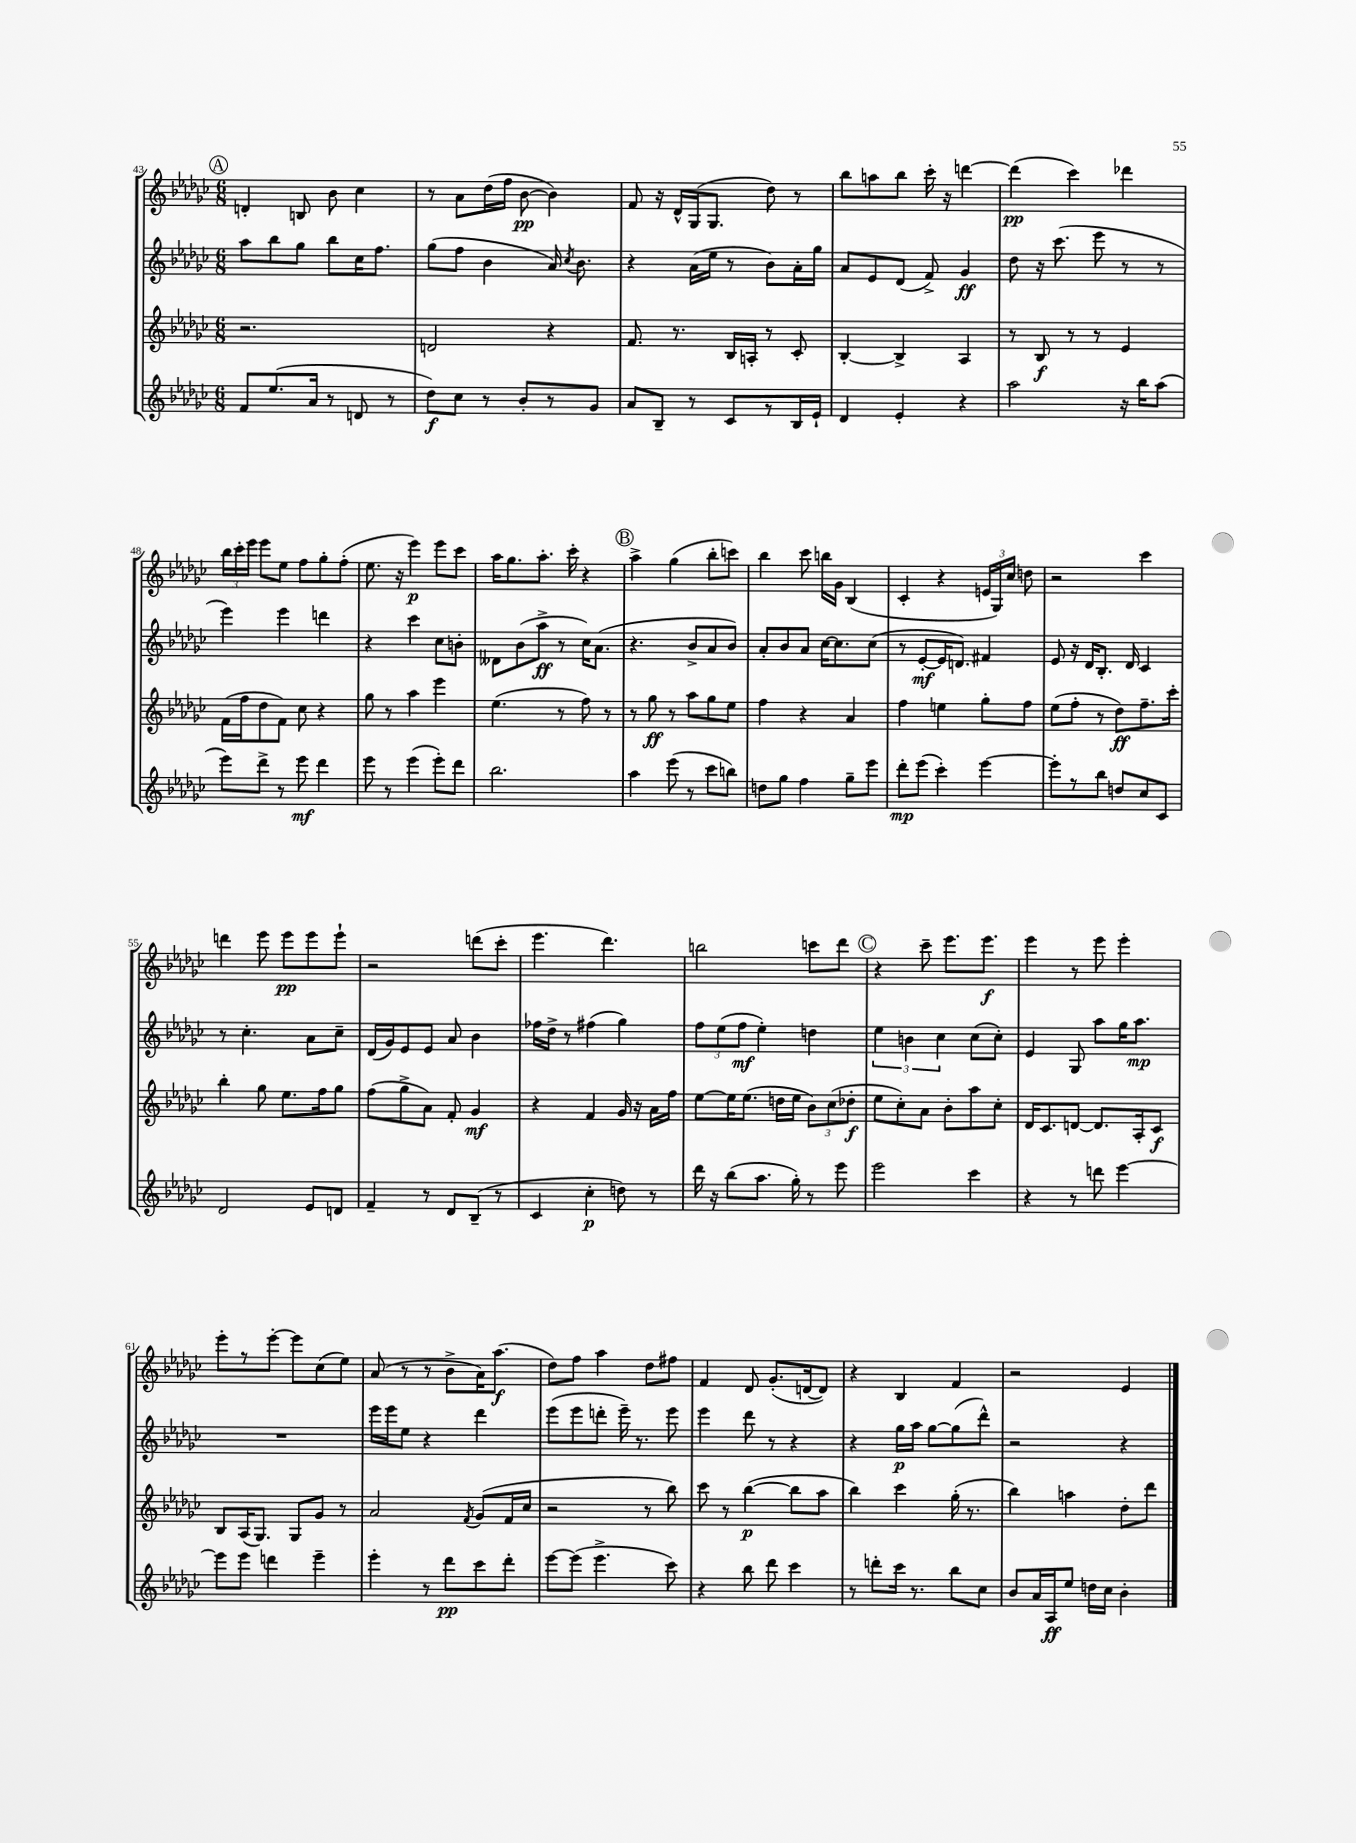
<<
\new StaffGroup <<
\new Staff = "s0" {
    \clef treble \key ges \major \numericTimeSignature \time 6/8
    \autoBeamOff \mark \markup { \circle "A" } d'4-. b8 bes'8 ces''4 |
    r8 aes'8[ des''16( f''16] bes'8~\pp bes'4) |
    f'8 r16 des'16[-^ ges16( ges8.] des''8) r8 |
    bes''8[ a''8 bes''8] ces'''16-. r16 d'''4~ |
    d'''4\pp( ces'''4) des'''4 |
    \tuplet 3/2 { bes''16[ ces'''16-. ees'''16] } ees'''8[ ees''8] f''8[ ges''8-. f''8]-.( |
    ees''8. r16 ees'''4\p) ees'''8[ ces'''8] |
    aes''16[ ges''8. aes''8.]-. ces'''16-. r4 |
    \mark \markup { \circle "B" } aes''4-> ges''4( bes''8[-. c'''8]) |
    bes''4 ces'''8 b''16[ ges'16] bes4( |
    ces'4-. r4 \tuplet 3/2 { e'16[ ges16) ces''16] } d''8 |
    r2 ces'''4 |
    d'''4 ees'''8 ees'''8[\pp ees'''8 ees'''8]-! |
    r2 d'''8[( ces'''8]-. |
    ees'''4. des'''4.) |
    b''2 c'''8[ des'''8] |
    \mark \markup { \circle "C" } r4 ces'''8-- ees'''8.[ ees'''8.]\f |
    ees'''4 r8 ees'''8 ees'''4-. |
    ees'''8[-. r8 ees'''8]~-. ees'''8[ ces''8( ees''8]) |
    aes'8( r8 r8 bes'8[-> aes'16) aes''8.]\f( |
    des''8[) f''8] aes''4 des''8[ fis''8] |
    f'4 des'8 ges'8.[-.( d'16~ d'8]) |
    r4 bes4 f'4 |
    r2 ees'4 \bar "|." |
}
\new Staff = "s1" {
    \clef treble \key ges \major \numericTimeSignature \time 6/8
    \autoBeamOff \mark \markup { \circle "A" } aes''8[ bes''8 ges''8] bes''8[ ces''16 f''8.] |
    ges''8[( f''8] bes'4 aes'16) \acciaccatura { ces''8 } bes'8. |
    r4 aes'16[( ees''16] r8 bes'8[) aes'16-. ges''16] |
    aes'8[ ees'8 des'8]( f'8->) ges'4\ff |
    des''8 r16 ces'''8.( ees'''8 r8 r8 |
    ees'''4) ees'''4 d'''4 |
    r4 ces'''4 ces''8[ b'8]-. |
    deses'8[ bes'8( aes''8]->\ff r8 ces''16[) aes'8.]( |
    \mark \markup { \circle "B" } r4. bes'8[-> aes'8 bes'8]) |
    aes'8[-. bes'8 aes'8] ces''16[~ ces''8. ces''8]( |
    r8 ees'8[~-.\mf ees'16 d'8.]) fis'4 |
    ees'8 r16 des'16[ bes8.]-. des'16 ces'4 |
    r8 ces''4.-. aes'8[ ces''8]-- |
    des'16[( ges'16) ees'8 ees'8] aes'8 bes'4 |
    fes''16[ des''16]-> r8 fis''4( ges''4) |
    \tuplet 3/2 { f''8[ ees''8( f''8]\mf } ees''4-.) d''4 |
    \mark \markup { \circle "C" } \tuplet 3/2 { ees''4 b'4 ces''4 } ces''8[( ces''8]-.) |
    ees'4 ges8 aes''8[ ges''16 aes''8.]\mp |
    R2. |
    ees'''16[ ees'''16 ees''8] r4 des'''4 |
    ees'''8[( ees'''8 d'''8]-. ees'''16--) r8. ees'''8 |
    ees'''4 des'''8 r8 r4 |
    r4 ges''16[\p aes''16] ges''8[~ ges''8( des'''8]-^) |
    r2 r4 \bar "|." |
}
\new Staff = "s2" {
    \clef treble \key ges \major \numericTimeSignature \time 6/8
    \autoBeamOff \mark \markup { \circle "A" } r2. |
    d'2 r4 |
    f'8. r8. bes16[ a16]-. r8 ces'8-. |
    bes4~-. bes4-> aes4 |
    r8 bes8\f r8 r8 ees'4 |
    f'16[( f''16 des''8 f'8]) ces''8 r4 |
    ges''8 r8 aes''4 ees'''4 |
    ees''4.( r8 f''8) r8 |
    \mark \markup { \circle "B" } r8 ges''8\ff r8 aes''8[ ges''8 ees''8] |
    f''4 r4 aes'4 |
    f''4 e''4 ges''8[-. f''8] |
    ees''8[( f''8]-. r8 des''8[\ff) f''8.-- ces'''16]-. |
    bes''4-. ges''8 ees''8.[ f''16 ges''8] |
    f''8[( ges''8-> aes'8]) f'8-. ges'4\mf |
    r4 f'4 ges'16 r16 aes'16[ f''16] |
    ees''8[~ ees''16 ees''8.]( d''16[ ees''16] \tuplet 3/2 { bes'8[) ces''8( des''8]-.\f } |
    \mark \markup { \circle "C" } ees''8[ ces''8-.) aes'8] bes'8[-. aes''8 ces''8]-. |
    des'16[ ces'8. d'8]~ d'8.[ aes16-. ces'8]\f |
    bes8[ aes16( ges8.]) ges8[ ges'8] r8 |
    aes'2 \acciaccatura { f'8 } ges'8[( f'16 ces''16] |
    r2 r8 bes''8) |
    ces'''8 r8 bes''4~\p( bes''8[ aes''8] |
    bes''4) ces'''4 ges''16-.( r8. |
    bes''4) a''4 des''8[-. des'''8] \bar "|." |
}
\new Staff = "s3" {
    \clef treble \key ges \major \numericTimeSignature \time 6/8
    \autoBeamOff \mark \markup { \circle "A" } f'8[ ees''8.( aes'16] r8 d'8 r8 |
    des''8[\f) ces''8] r8 bes'8[-. r8 ges'8] |
    aes'8[ bes8]-- r8 ces'8[ r8 bes16 ees'16]-! |
    des'4 ees'4-. r4 |
    aes''2 r16 bes''16[ aes''8]( |
    ees'''8[) des'''8]-> r8 ees'''8\mf des'''4 |
    ees'''8 r8 ees'''4( ees'''8[-.) des'''8] |
    bes''2. |
    \mark \markup { \circle "B" } aes''4 ees'''8( r8 ces'''8[ b''8]) |
    d''8[ ges''8] f''4 ges''8[-- ees'''8] |
    des'''8[-.\mp ees'''8]( ces'''4-.) ees'''4~ |
    ees'''8[-. r8 bes''8] d''8[ ces''8 ces'8] |
    des'2 ees'8[ d'8] |
    f'4-- r8 des'8[ bes8]--( r8 |
    ces'4 ces''4-.\p d''8) r8 |
    des'''16 r16 bes''8[( aes''8.] ges''16-.) r8 ees'''8 |
    \mark \markup { \circle "C" } ees'''2 ces'''4 |
    r4 r8 d'''8 ees'''4~ |
    ees'''8[ ees'''8] d'''4 ees'''4-- |
    ees'''4-. r8 des'''8[\pp ces'''8 des'''8]-. |
    ees'''8[~ ees'''8]( ees'''4.-> ces'''8) |
    r4 bes''8 des'''8 ces'''4 |
    r8 d'''8[-. ces'''16] r8. bes''8[ ces''8] |
    bes'8[ aes'16 aes16\ff ees''8] d''16[ ces''16] bes'4-. \bar "|." |
}
>>
>>
\layout { \context { \Score currentBarNumber = #43 } }
